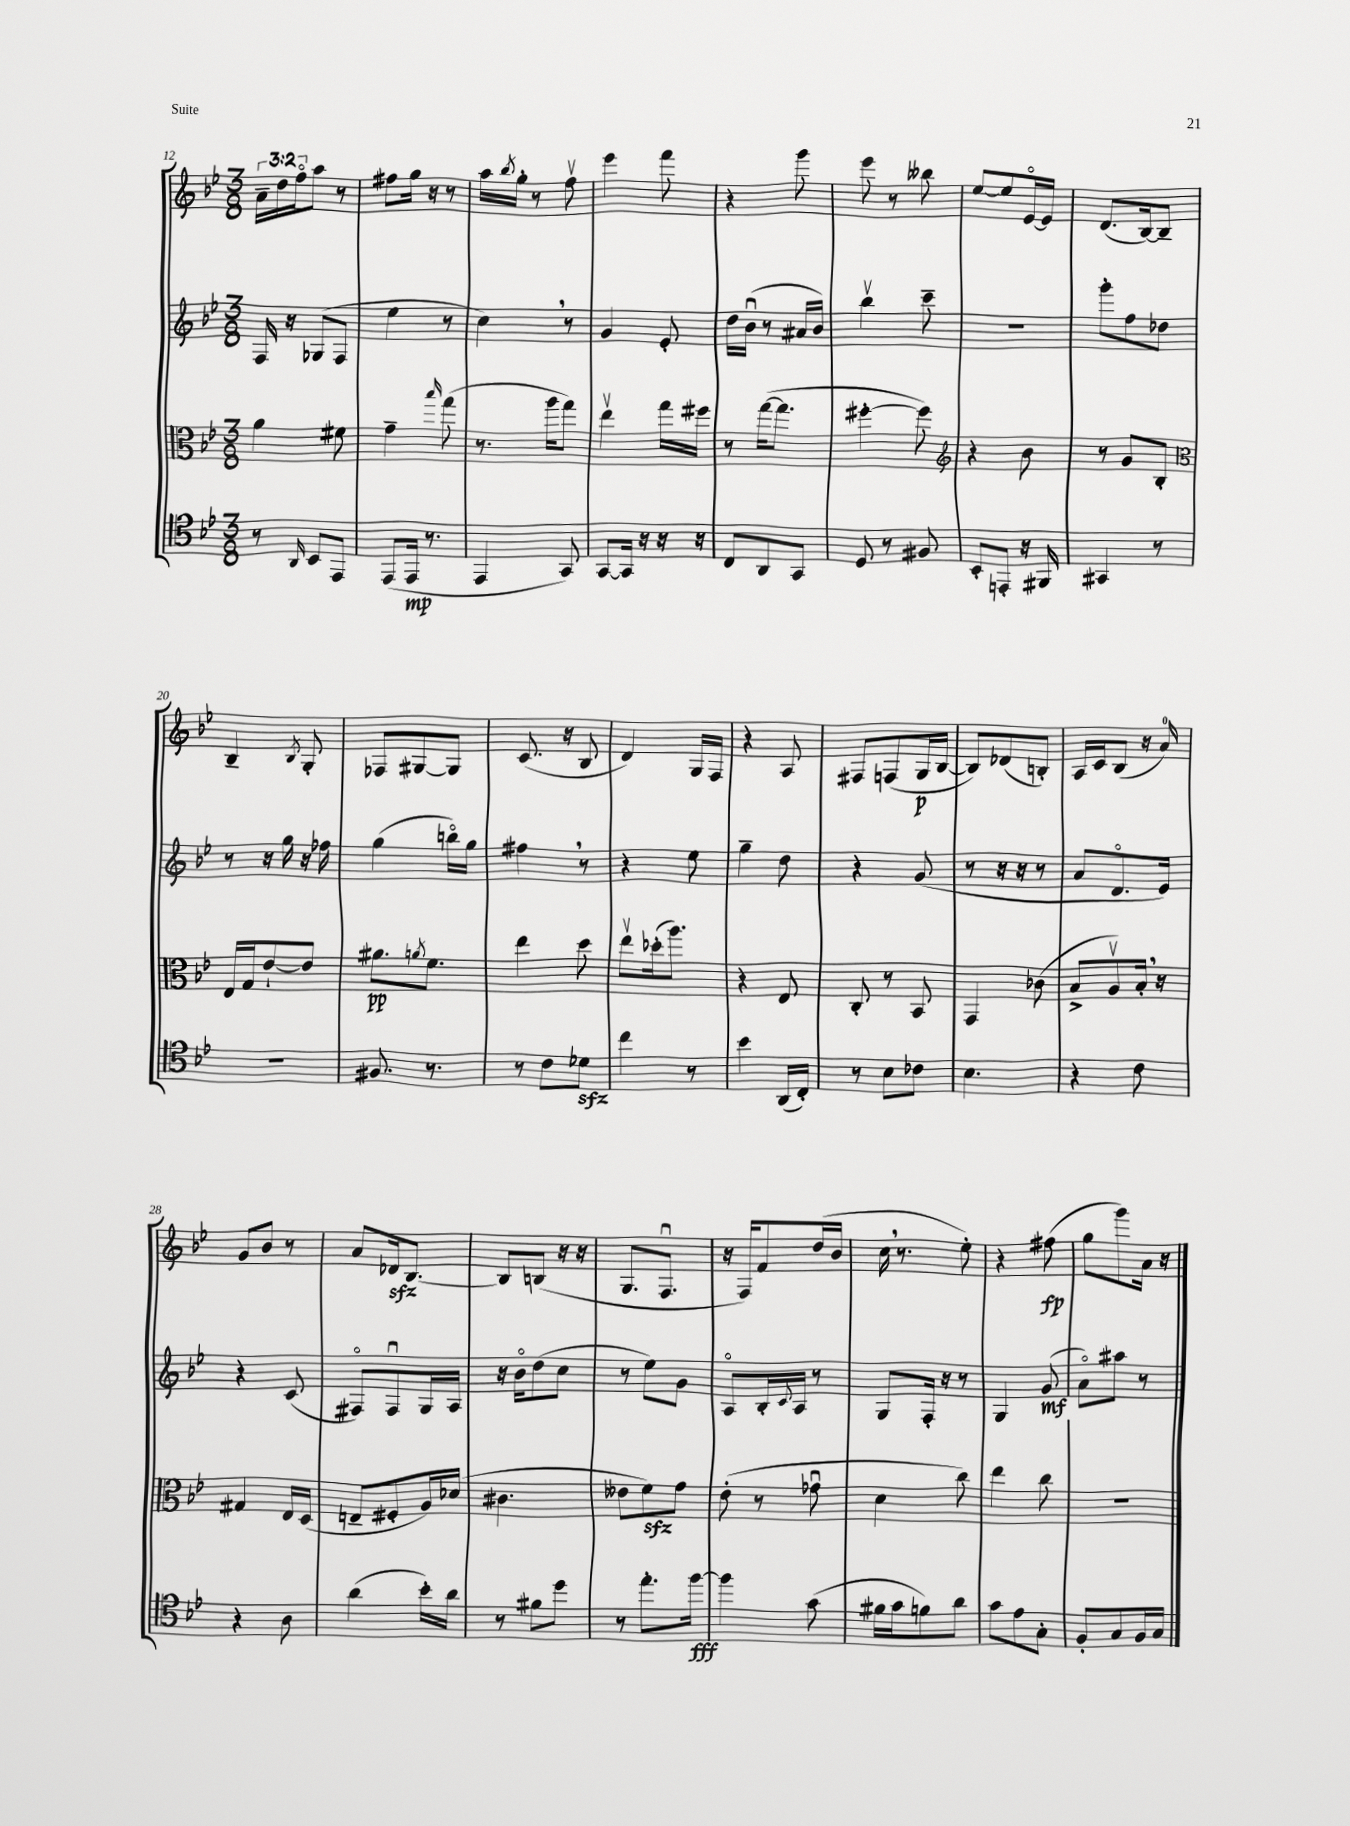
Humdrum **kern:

**kern	**dynam	**kern	**dynam	**kern	**dynam	**kern	**dynam
*part4	*part4	*part3	*part3	*part2	*part2	*part1	*part1
*staff4	*staff4	*staff3	*staff3	*staff2	*staff2	*staff1	*staff1
*clefC4	*	*clefC3	*	*clefG2	*	*clefG2	*
*k[b-e-]	*	*k[b-e-]	*	*k[b-e-]	*	*k[b-e-]	*
*M3/8	*	*M3/8	*	*M3/8	*	*M3/8	*
=12	=12	=12	=12	=12	=12	=12	=12
8r	.	4a\	.	16F/	.	24a~\LL	.
.	.	.	.	.	.	24dd\	.
.	.	.	.	16r	.	.	.
.	.	.	.	.	.	24ff\J	.
16qqAA/	.	.	.	.	.	.	.
8BB-/L	.	.	.	(8G-X/L	.	8aa\J	.
8EE-/J	.	8f#X\	.	8F/J	.	8r	.
=13	=13	=13	=13	=13	=13	=13	=13
(8EE-/L	.	4g~\	.	4ee-\	.	8ff#X\L	.
16EE-/Jk	mp	.	.	.	.	16gg\Jk	.
8.r	.	.	.	.	.	16r	.
.	.	16qqbb-/	.	.	.	.	.
.	.	(8gg\	.	8r	.	8r	.
=14	=14	=14	=14	=14	=14	=14	=14
4EE-/	.	8.r	.	4cc,\)	.	16aa\LL	.
.	.	.	.	.	.	8qbb-/	.
.	.	.	.	.	.	16gg'\JJ	.
.	.	.	.	.	.	8r	.
.	.	16aa\KL	.	.	.	.	.
8GG/)	.	8gg\J)	.	8r	.	8ffv\	.
=15	=15	=15	=15	=15	=15	=15	=15
[8GG/L	.	4ee-v\	.	4g/	.	4eee-\	.
16GG/Jk]	.	.	.	.	.	.	.
16r	.	.	.	.	.	.	.
16r	.	16gg\LL	.	8e-'/	.	8fff\	.
16r	.	16ff#X\JJ	.	.	.	.	.
=16	=16	=16	=16	=16	=16	=16	=16
8C/L	.	8r	.	16dd\LL	.	4r	.
.	.	.	.	(16b-u\JJ	.	.	.
8AA/	.	([16gg\KL	.	8r	.	.	.
.	.	8.gg\J]	.	.	.	.	.
8GG/J	.	.	.	16a#X/LL	.	8ggg\	.
.	.	.	.	16b-/JJ)	.	.	.
=17	=17	=17	=17	=17	=17	=17	=17
8D/	.	[4ff#X'\	.	4bb-v\	.	8eee-\	.
8r	.	.	.	.	.	8r	.
8F#X/	.	8ff#\])	.	8ccc~\	.	8bb--X\	.
=18	=18	=18	=18	=18	=18	=18	=18
*	*	*clefG2	*	*	*	*	*
8BB-'/L	.	4r	.	4.r	.	[8ee-/L	.
8EEn'/J	.	.	.	.	.	8ee-/]	.
16r	.	8b-\	.	.	.	[16e-/L	.
16FF#X/	.	.	.	.	.	16e-/JJ]	.
=19	=19	=19	=19	=19	=19	=19	=19
4GG#X/	.	8r	.	8ggg'\L	.	(8.d/L	.
.	.	8g/L	.	8ff\	.	.	.
.	.	.	.	.	.	[16B-/k)	.
8r	.	8B-'/J	.	8dd-X\J	.	8B-~/J]	.
!!LO:LB:g=z
=20	=20	=20	=20	=20	=20	=20	=20
*	*	*clefC3	*	*	*	*	*
4.r	.	16E-/LL	.	8r	.	4B-~/	.
.	.	16G/J	.	.	.	.	.
.	.	[8e-`/	.	16r	.	.	.
.	.	.	.	16gg\	.	.	.
.	.	.	.	.	.	8qB-/	.
.	.	8e-/J]	.	16r	.	8G'/	.
.	.	.	.	16ff-X\	.	.	.
=21	=21	=21	=21	=21	=21	=21	=21
8.F#X/	.	8.a#X\L	pp	(4gg\	.	8F-X/L	.
.	.	.	.	.	.	[8G#X/	.
.	.	8qan/	.	.	.	.	.
8.r	.	8.f\J	.	.	.	.	.
.	.	.	.	16bbn\LL)	.	8G#/J]	.
.	.	.	.	16gg\JJ	.	.	.
=22	=22	=22	=22	=22	=22	=22	=22
8r	.	4ee-\	.	4ff#X,\	.	(8.c/	.
8c\L	.	.	.	.	.	.	.
.	.	.	.	.	.	16r	.
8d-Xzz\J	.	8dd\	.	8r	.	8B-/	.
=23	=23	=23	=23	=23	=23	=23	=23
4cc\	.	8ee-v\L	.	4r	.	4d/)	.
.	.	(16dd-X'\k	.	.	.	.	.
.	.	8.aa\J)	.	.	.	.	.
8r	.	.	.	8ee-\	.	16G/LL	.
.	.	.	.	.	.	16F/JJ	.
=24	=24	=24	=24	=24	=24	=24	=24
4b-\	.	4r	.	4gg~\	.	4r	.
(16AA/LL	.	8E-/	.	8dd\	.	8A/	.
16C'/JJ)	.	.	.	.	.	.	.
=25	=25	=25	=25	=25	=25	=25	=25
8r	.	8C'/	.	4r	.	8F#X/L	.
8B-\L	.	8r	.	.	.	(8Fn/	.
8c-X\J	.	8BB-/	.	(8g/	.	16G/L	p
.	.	.	.	.	.	[16B-/JJ	.
=26	=26	=26	=26	=26	=26	=26	=26
4.B-\	.	4GG/	.	8r	.	8B-/L])	.
.	.	.	.	16r	.	(8d-X/	.
.	.	.	.	16r	.	.	.
.	.	(8c-X\	.	8r	.	8Bn'/J)	.
=27	=27	=27	=27	=27	=27	=27	=27
4r	.	8B-^/L	.	8a/L	.	16A/LL	.
.	.	.	.	.	.	16c/J	.
.	.	8Av/)	.	8.d/	.	(8B-/J	.
8c\	.	16B-',/Jk	.	.	.	16r	.
.	.	16r	.	16e-/Jk)	.	16a/)	.
!!LO:LB:g=z
=28	=28	=28	=28	=28	=28	=28	=28
4r	.	4G#X/	.	4r	.	8g/L	.
.	.	.	.	.	.	8b-/J	.
8A\	.	16E-/LL	.	(8c/	.	8r	.
.	.	(16D/JJ	.	.	.	.	.
=29	=29	=29	=29	=29	=29	=29	=29
(4a\	.	8En~/L	.	8F#X/L)	.	8a/L	.
.	.	8F#X'/	.	8F#u/	.	16d-Xzz/k	.
.	.	.	.	.	.	[8.B-/J	.
16b-'\LL)	.	16A/L)	.	16G/L	.	.	.
16a\JJ	.	(16d-X/JJ	.	16A/JJ	.	.	.
=30	=30	=30	=30	=30	=30	=30	=30
8r	.	4.c#X\	.	16r	.	8B-/L]	.
.	.	.	.	16b-\KL	.	.	.
8f#X\L	.	.	.	(8dd\	.	(8Bn/J	.
8dd\J	.	.	.	8cc\J	.	16r	.
.	.	.	.	.	.	16r	.
=31	=31	=31	=31	=31	=31	=31	=31
8r	.	8e--X\L	.	8r	.	8.G/L	.
8.ee-'\L	.	8fzz\)	.	8ee-\L)	.	.	.
.	.	.	.	.	.	8.Fu/J	.
.	.	8g\J	.	8g\J	.	.	.
[16ff\Jk	fff	.	.	.	.	.	.
=32	=32	=32	=32	=32	=32	=32	=32
4ff\]	.	(8e-'\	.	8A/L	.	16r	.
.	.	.	.	.	.	16F/KL)	.
.	.	8r	.	16B-'/L	.	8f/	.
.	.	.	.	8qqc/	.	.	.
.	.	.	.	16A/JJ	.	.	.
(8g\	.	8g-Xu\	.	8r	.	(16dd/L	.
.	.	.	.	.	.	16b-/JJ	.
=33	=33	=33	=33	=33	=33	=33	=33
16f#X\LL	.	4d\	.	8G/L	.	16cc,\	.
16g\J	.	.	.	.	.	8.r	.
8fn\)	.	.	.	16F'/Jk	.	.	.
.	.	.	.	16r	.	.	.
8a\J	.	8cc\)	.	8r	.	8ee-'\)	.
=34	=34	=34	=34	=34	=34	=34	=34
8g\L	.	4ee-\	.	4G/	.	4r	.
8e-\	.	.	.	.	.	.	.
8G'\J	.	8cc\	.	(8g/	mf	(8ff#X\	fp
=35	=35	=35	=35	=35	=35	=35	=35
8F'/L	.	4.r	.	8a\L)	.	8gg\L	.
8G/	.	.	.	8aa#X\J	.	8ggg\)	.
16F/L	.	.	.	8r	.	16a\Jk	.
16G/JJ	.	.	.	.	.	16r	.
==	==	==	==	==	==	==	==
*-	*-	*-	*-	*-	*-	*-	*-
